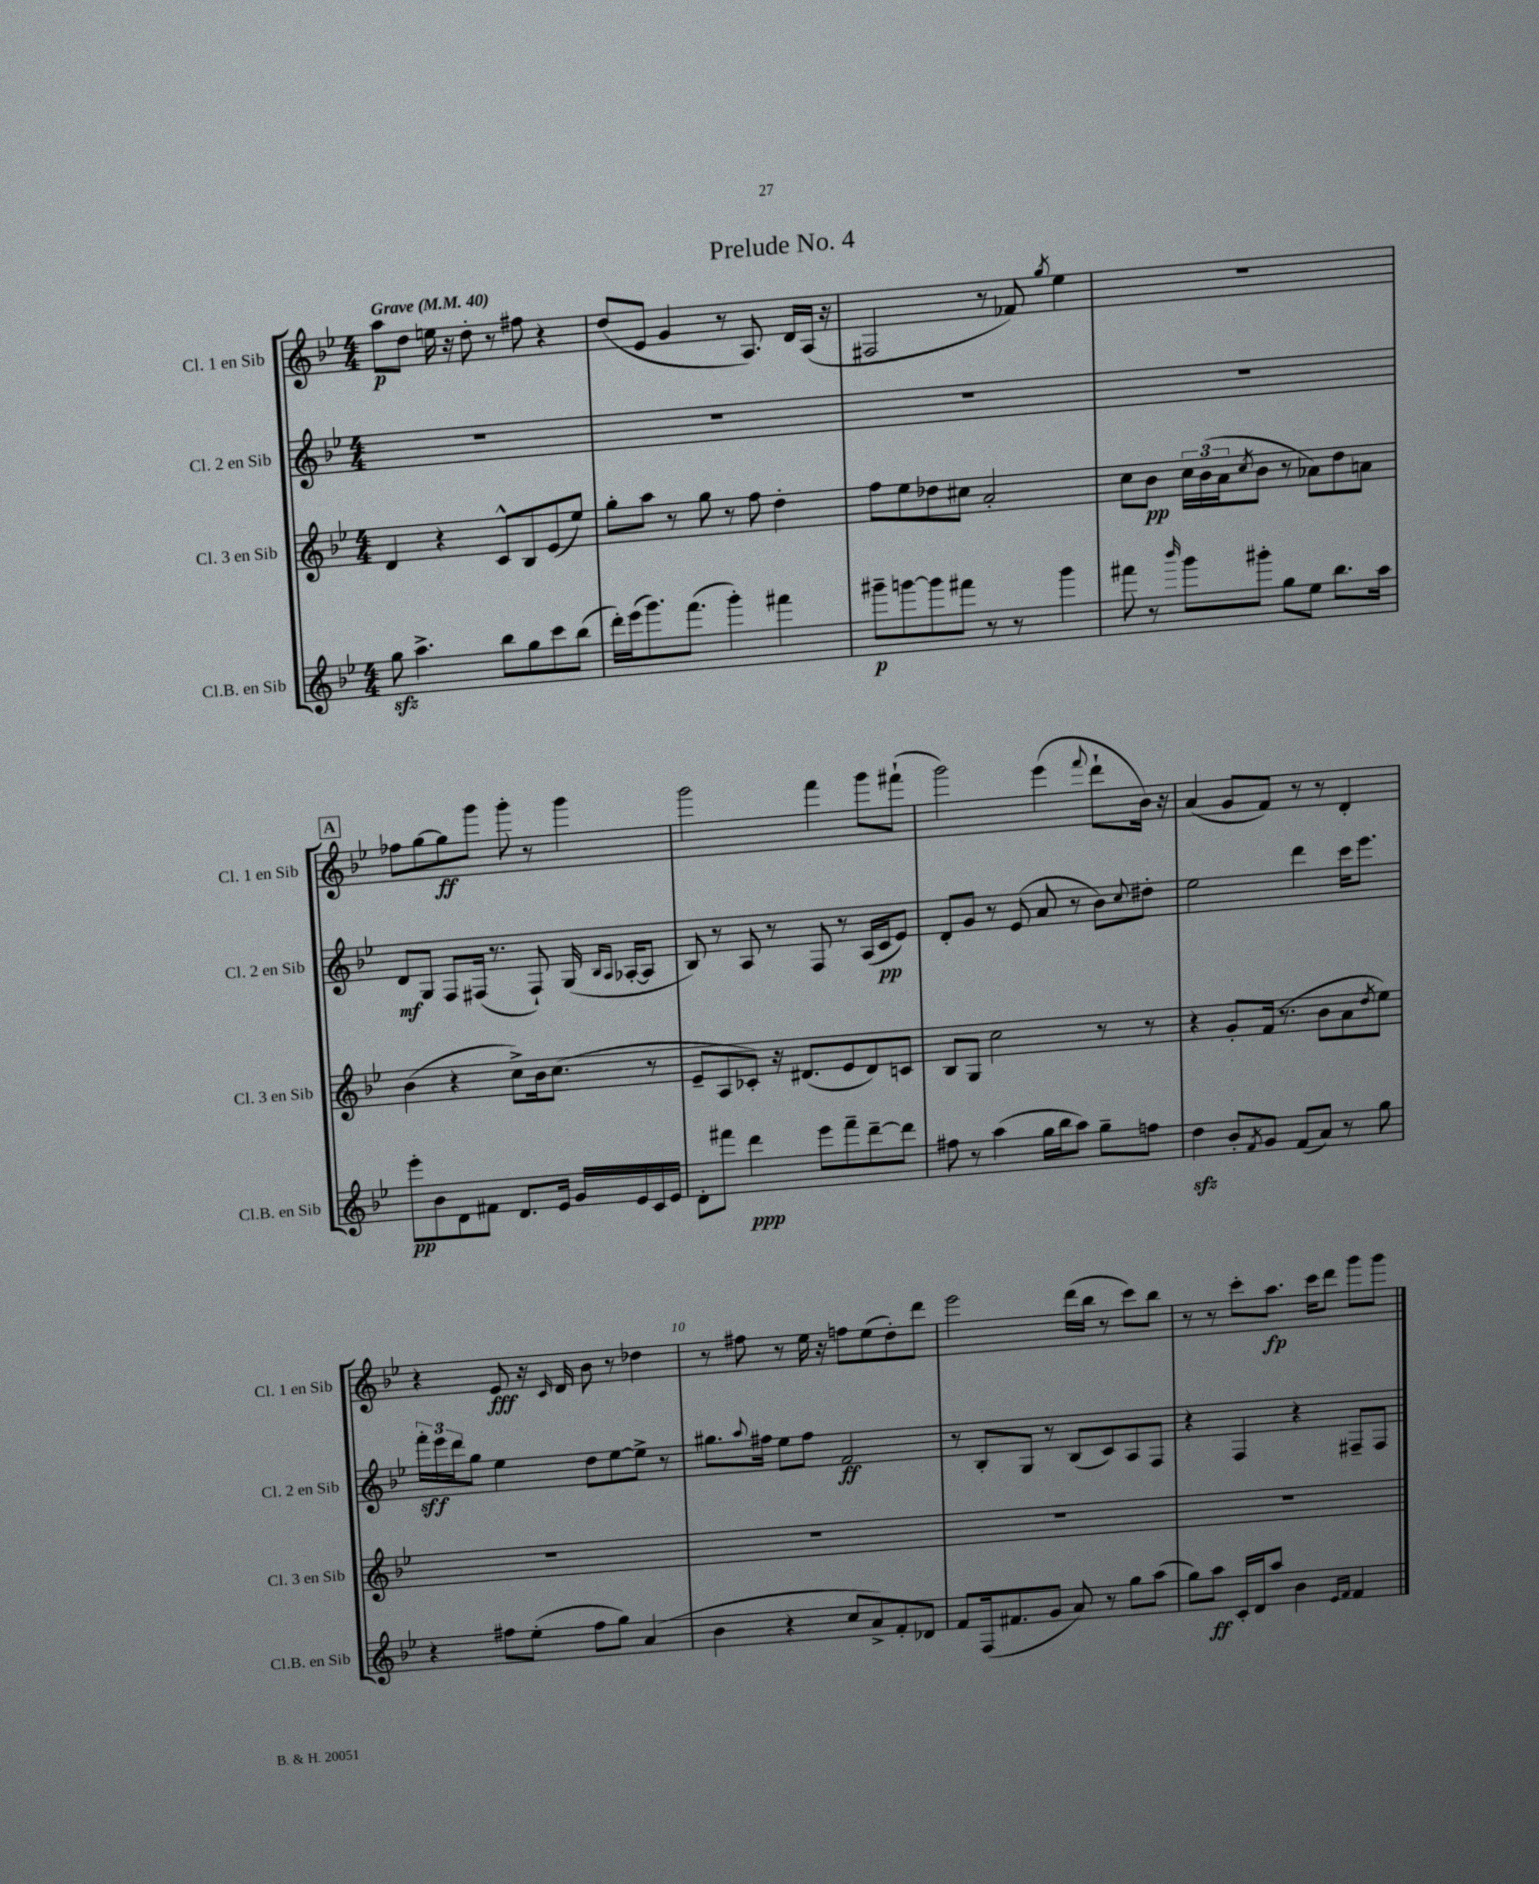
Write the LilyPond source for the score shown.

\header { title = "Prelude No. 4" }
<<
\new StaffGroup <<
\new Staff = "s0" \with { instrumentName = "Cl. 1 en Sib" shortInstrumentName = "Cl. 1 en Sib" } {
    \clef treble \key bes \major \numericTimeSignature \time 4/4 \tempo "Grave" 4 = 40
    a''8\p d''8 e''16 r16 d''8-. r8 fis''8 r4 |
    d''8( ees'8 g'4 r8 a8.) d'16 a16( r16 |
    fis2 r8 fes'8) \acciaccatura { g''8 } ees''4 |
    R1 |
    \mark \markup { \box "A" } fes''8 g''8~ g''8\ff g'''8 g'''8-. r8 g'''4 |
    g'''2 f'''4 g'''8 fis'''8-!( |
    g'''2) ees'''4( \appoggiatura { f'''8 } d'''8-! bes'16) r16 |
    a'4( g'8 f'8) r8 r8 d'4-. |
    r4 ees'8\fff r16 \grace { c'16 } d'16 bes'8 r8 des''4 |
    r8 fis''8 r8 ees''16 r16 f''8 ees''8( d''8-.) d'''8 |
    ees'''2 d'''16( bes''16 r8 c'''8) bes''8 |
    r8 r8 c'''8-. a''8.\fp c'''16 d'''8 g'''8 g'''8 \bar "|." |
}
\new Staff = "s1" \with { instrumentName = "Cl. 2 en Sib" shortInstrumentName = "Cl. 2 en Sib" } {
    \clef treble \key bes \major \numericTimeSignature \time 4/4
    R1 |
    R1 |
    R1 |
    R1 |
    \mark \markup { \box "A" } d'8\mf g8 f8 fis16( r8. fis8-!) g16( \grace { bes16 a16 } aes16~-. aes8 |
    bes8) r8 a8 r8 f8 r8 a16( c'16\pp ees'8) |
    d'8-. g'8 r8 ees'8( a'8 r8 bes'8) \appoggiatura { c''8 } dis''8-. |
    ees''2 d'''4 c'''16 ees'''8. |
    \tuplet 3/2 { f'''16-.\sff ees'''16 d'''16 } g''8 ees''4 d''8 ees''8~ ees''8-> r8 |
    gis''8. \appoggiatura { a''8 } fis''16 ees''8 fis''8 f'2\ff |
    r8 bes8-. g8 r8 bes8( c'8) a8 f8 |
    r4 f4 r4 fis8-- fis8 \bar "|." |
}
\new Staff = "s2" \with { instrumentName = "Cl. 3 en Sib" shortInstrumentName = "Cl. 3 en Sib" } {
    \clef treble \key bes \major \numericTimeSignature \time 4/4
    d'4 r4 c'8-^ bes8 ees'8( ees''8) |
    g''8-. a''8 r8 g''8 r8 f''8 d''4-. |
    f''8 ees''8 des''8 cis''8 a'2-. |
    c''8 bes'8\pp \tuplet 3/2 { c''16 bes'16( a'16 } \acciaccatura { c''8 } bes'8 r8 aes'8) d''8 a'8 |
    \mark \markup { \box "A" } bes'4( r4 c''8->) bes'16 c''8.( r8 |
    ees'8-- a8 ces'8-.) r16 dis'8.( ees'8 dis'8) c'8 |
    bes8 g8 c''2 r8 r8 |
    r4 g'8-. f'16( r8. bes'8 a'8 \acciaccatura { d''8 } ees''8) |
    R1 |
    R1 |
    R1 |
    R1 \bar "|." |
}
\new Staff = "s3" \with { instrumentName = "Cl.B. en Sib" shortInstrumentName = "Cl.B. en Sib" } {
    \clef treble \key bes \major \numericTimeSignature \time 4/4
    g''8\sfz a''4.-> bes''8 g''8 c'''8 bes''8( |
    d'''16-.) ees'''16( g'''8.) f'''8.( g'''4-.) fis'''4 |
    gis'''8--\p g'''8~ g'''8 fis'''8 r8 r8 g'''4 |
    fis'''8 r8 \grace { bes'''16 } g'''8 gis'''8-. g''8 ees''8 bes''8. a''16 |
    \mark \markup { \box "A" } ees'''8-.\pp bes'8 d'8 fis'8 d'8. ees'16 g'16 ees'16 c'16 ees'16 |
    d'8-. fis'''8 d'''4\ppp ees'''8 fis'''8-- d'''8~-- d'''8 |
    fis''8 r8 a''4( g''16 bes''16 a''8) g''8-- f''8 |
    d''4\sfz bes'8-. \acciaccatura { f'8 } g'8 f'8( a'8) r8 g''8 |
    r4 fis''8 ees''8-.( fis''8 g''8) a'4( |
    bes'4 r4 c''8 a'8->) f'8-. des'8 |
    f'8 f16( fis'8. g'8 a'8) r8 g''8 a''8( |
    g''8) a''8\ff c'16-. d'16 a''8 bes'4 \grace { ees'16 f'16 } f'4 \bar "|." |
}
>>
>>
\layout { \context { \Score \override BarNumber.break-visibility = ##(#f #t #t) barNumberVisibility = #(every-nth-bar-number-visible 5) } }
